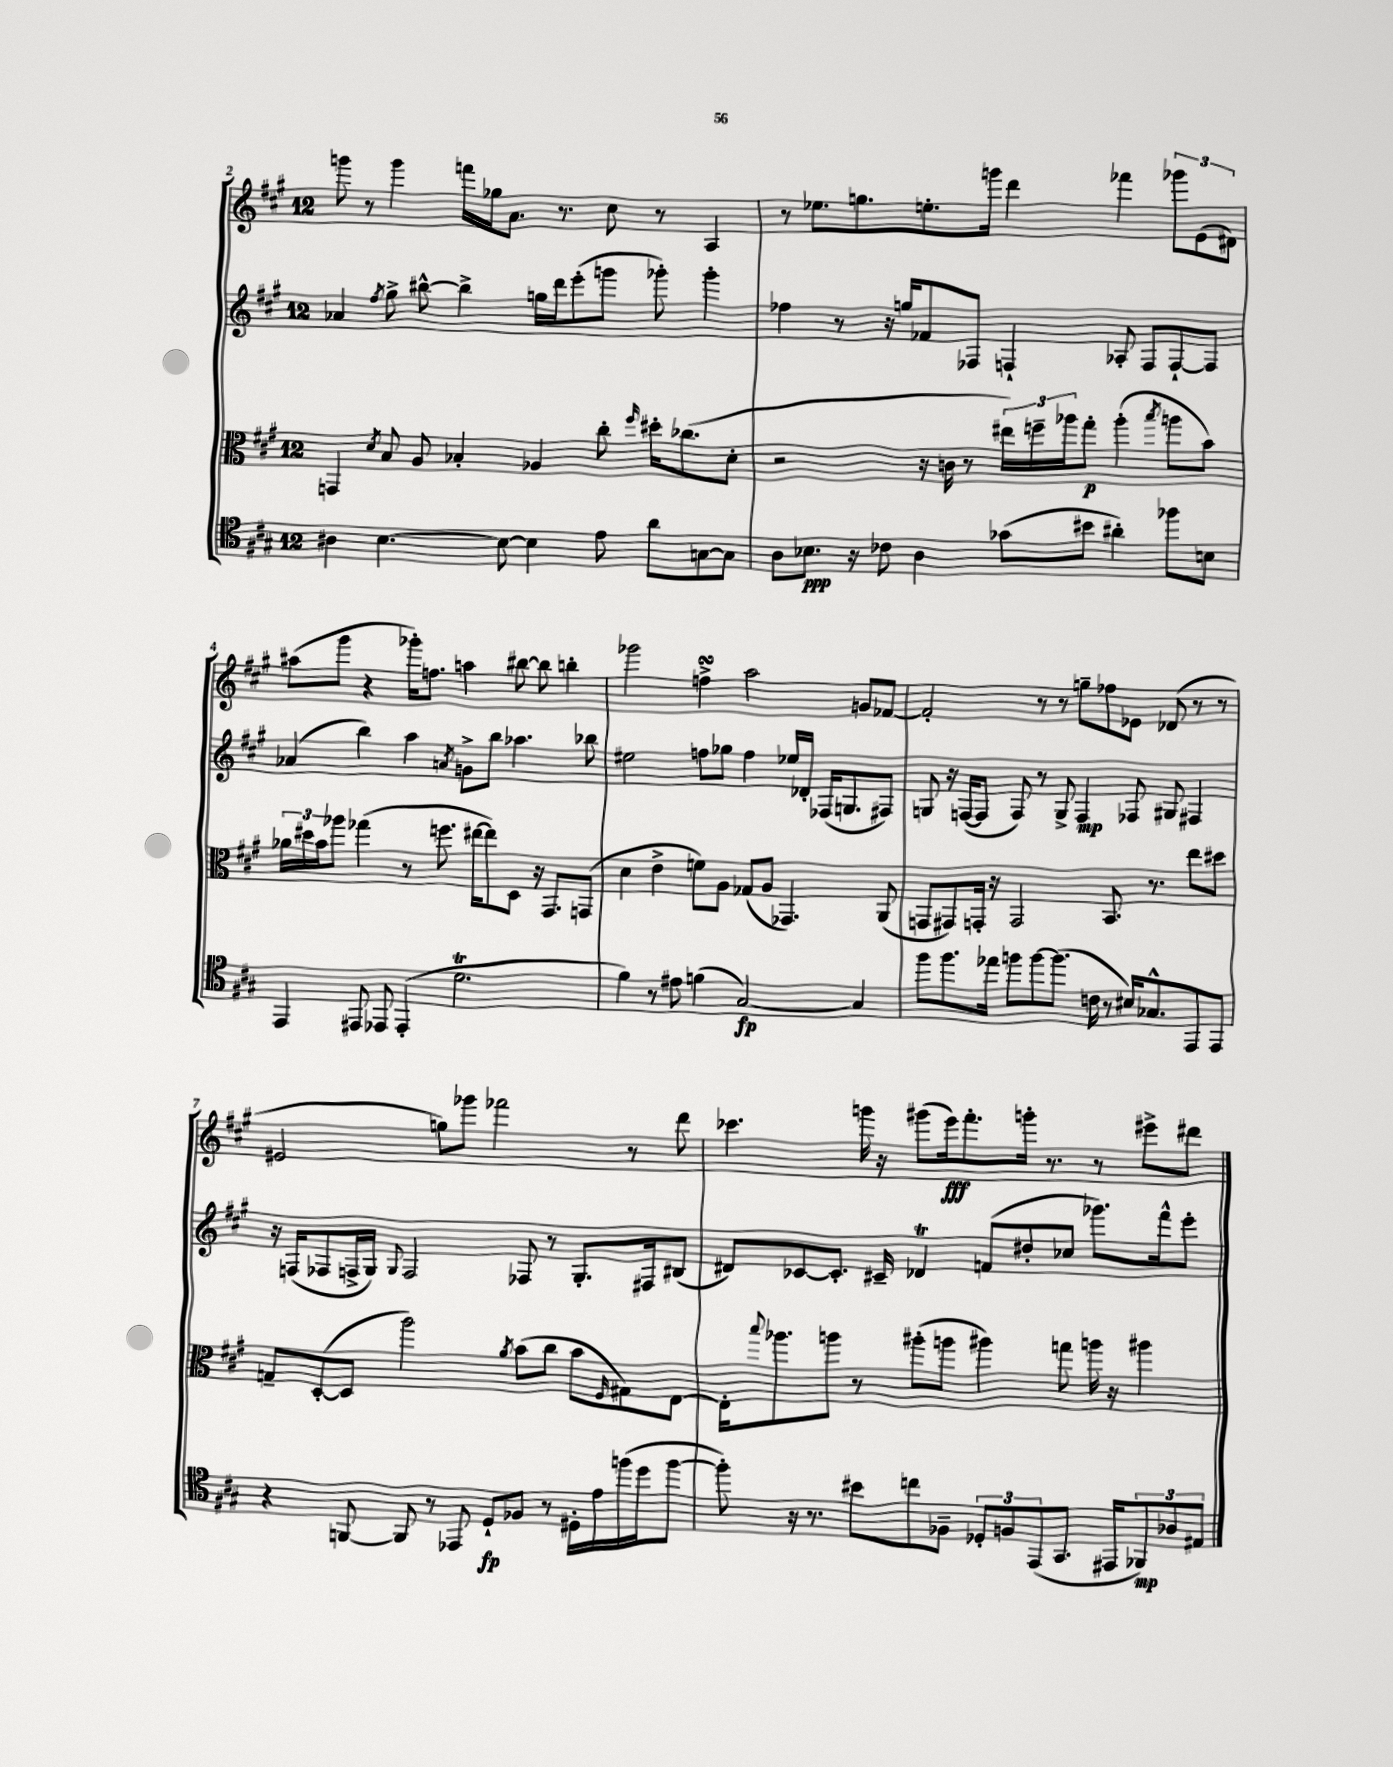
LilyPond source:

<<
\new StaffGroup <<
\new Staff = "s0" {
    \clef treble \key a \major \once \override Staff.TimeSignature.style = #'single-digit \time 12/8
    g'''8 r8 g'''4 f'''16 ges''16 a'8. r8. cis''8 r8 a4 |
    r8 ees''8. g''8. e''8.-. g'''16 d'''4 fes'''4 \tuplet 3/2 { ges'''8 e'8( dis'8) } |
    ais''8( gis'''8 r4 ges'''16-.) f''8. a''4 bis''8~ bis''8 b''4-. |
    ges'''2 f''4->\turn a''2 g'8 fes'8~ |
    fes'2-. r8 r8 g''8-- fes''8 ees'8 des'8( r8 r8 |
    eis'2 g''8) ges'''8 fes'''2 r8 d'''8 |
    ces'''4. g'''16 r16 gis'''8( e'''16\fff) fis'''8.-. g'''16-. r8. r8 eis'''8-> dis'''8 \bar "|." |
}
\new Staff = "s1" {
    \clef treble \key a \major \once \override Staff.TimeSignature.style = #'single-digit \time 12/8
    aes'4 \acciaccatura { fis''8 } gis''8-> bis''8~-^ bis''4-> g''16 d'''16 e'''8-.( g'''8 ges'''8-.) ges'''4-. |
    fes''4 r8 r16 g''16 fes'8 fes8 f4-! aes8-. f8 f8~-! f8 |
    aes'4( b''4) a''4 \acciaccatura { a'8 } g'8-> b''8 aes''4. bes''8 |
    eis''2 f''8 ges''8 f''4 ees''16 des'16-. fes16( g8. fis8) |
    g8 r16 f16~( f8 f8) r8 g8-> f4\mp fes8 gis8 fis4 |
    r16 f16( fes8 f16-> gis16) \appoggiatura { gis8 } f2 fes8 r8 gis8.-. fis16 bis8( |
    dis'8) ces'8~ ces'8.-. cis'16-- des'4\trill f'8( dis''8-. ces''8 ges'''8.) fis'''16-^ e'''8-. \bar "|." |
}
\new Staff = "s2" {
    \clef alto \key a \major \once \override Staff.TimeSignature.style = #'single-digit \time 12/8
    g,4 \acciaccatura { d'8 } b8 a8 bes4-. aes4 cis''8-. \grace { fis''16 } dis''16-. ces''8.( d'8-. |
    r2 r16 c'16 r8 \tuplet 3/2 { eis''16) f''16-- aes''16 } gis''8-.\p aes''4-.( \acciaccatura { b''8 } a''8 b'8) |
    \tuplet 3/2 { aes'16 dis''16 b'16 } aes''8 ges''4( r8 f''8. eis''16~ eis''8) d8 r16 gis,8. g,8( |
    d'4 e'4-> f'8) a8 ges8( a8 ges,4.) a,8( |
    g,8 gis,8) g,16-. r16 g,2 b,8. r8. e''8 dis''8 |
    g8-- d8~-.( d8 a''2) \acciaccatura { a'8 } b'8( cis''8 b'8 \grace { fis16 } gis8) e8~ |
    e16-. \appoggiatura { b''8 } aes''8. a''8 r8 ais''8-.( a''8 ais''4) g''8 a''16 r16 ais''4 \bar "|." |
}
\new Staff = "s3" {
    \clef tenor \key a \major \once \override Staff.TimeSignature.style = #'single-digit \time 12/8
    ais4 b4.~ b8~ b4 e'8 a'8 g8~ g8 |
    a8 bes8.\ppp r16 ces'8 a4 ges'8( bis'8 ais'4-.) fes''8 b8 |
    e,4 eis,8 ees,8 ees,4-.( d'2.\trill |
    fis'4) r8 eis'8 f'4( gis2~\fp) gis4 |
    fis''8 fis''8. ees''16 f''8 f''8~ f''8.( c'16 r8 bis16) ges8.-^ e,8 e,8 |
    r4 f,8~ f,8 r8 ees,8 d8-!\fp fes8 r8 dis16-. e'16 f''16( d''16 f''8~ |
    f''8-.) r16 r8. bis'8 c''8 fes8-- \tuplet 3/2 { des8-. f8 e,8( } gis,8. eis,16 \tuplet 3/2 { fes,8\mp) aes8 eis8 } \bar "|." |
}
>>
>>
\layout { \context { \Score currentBarNumber = #2 } }
